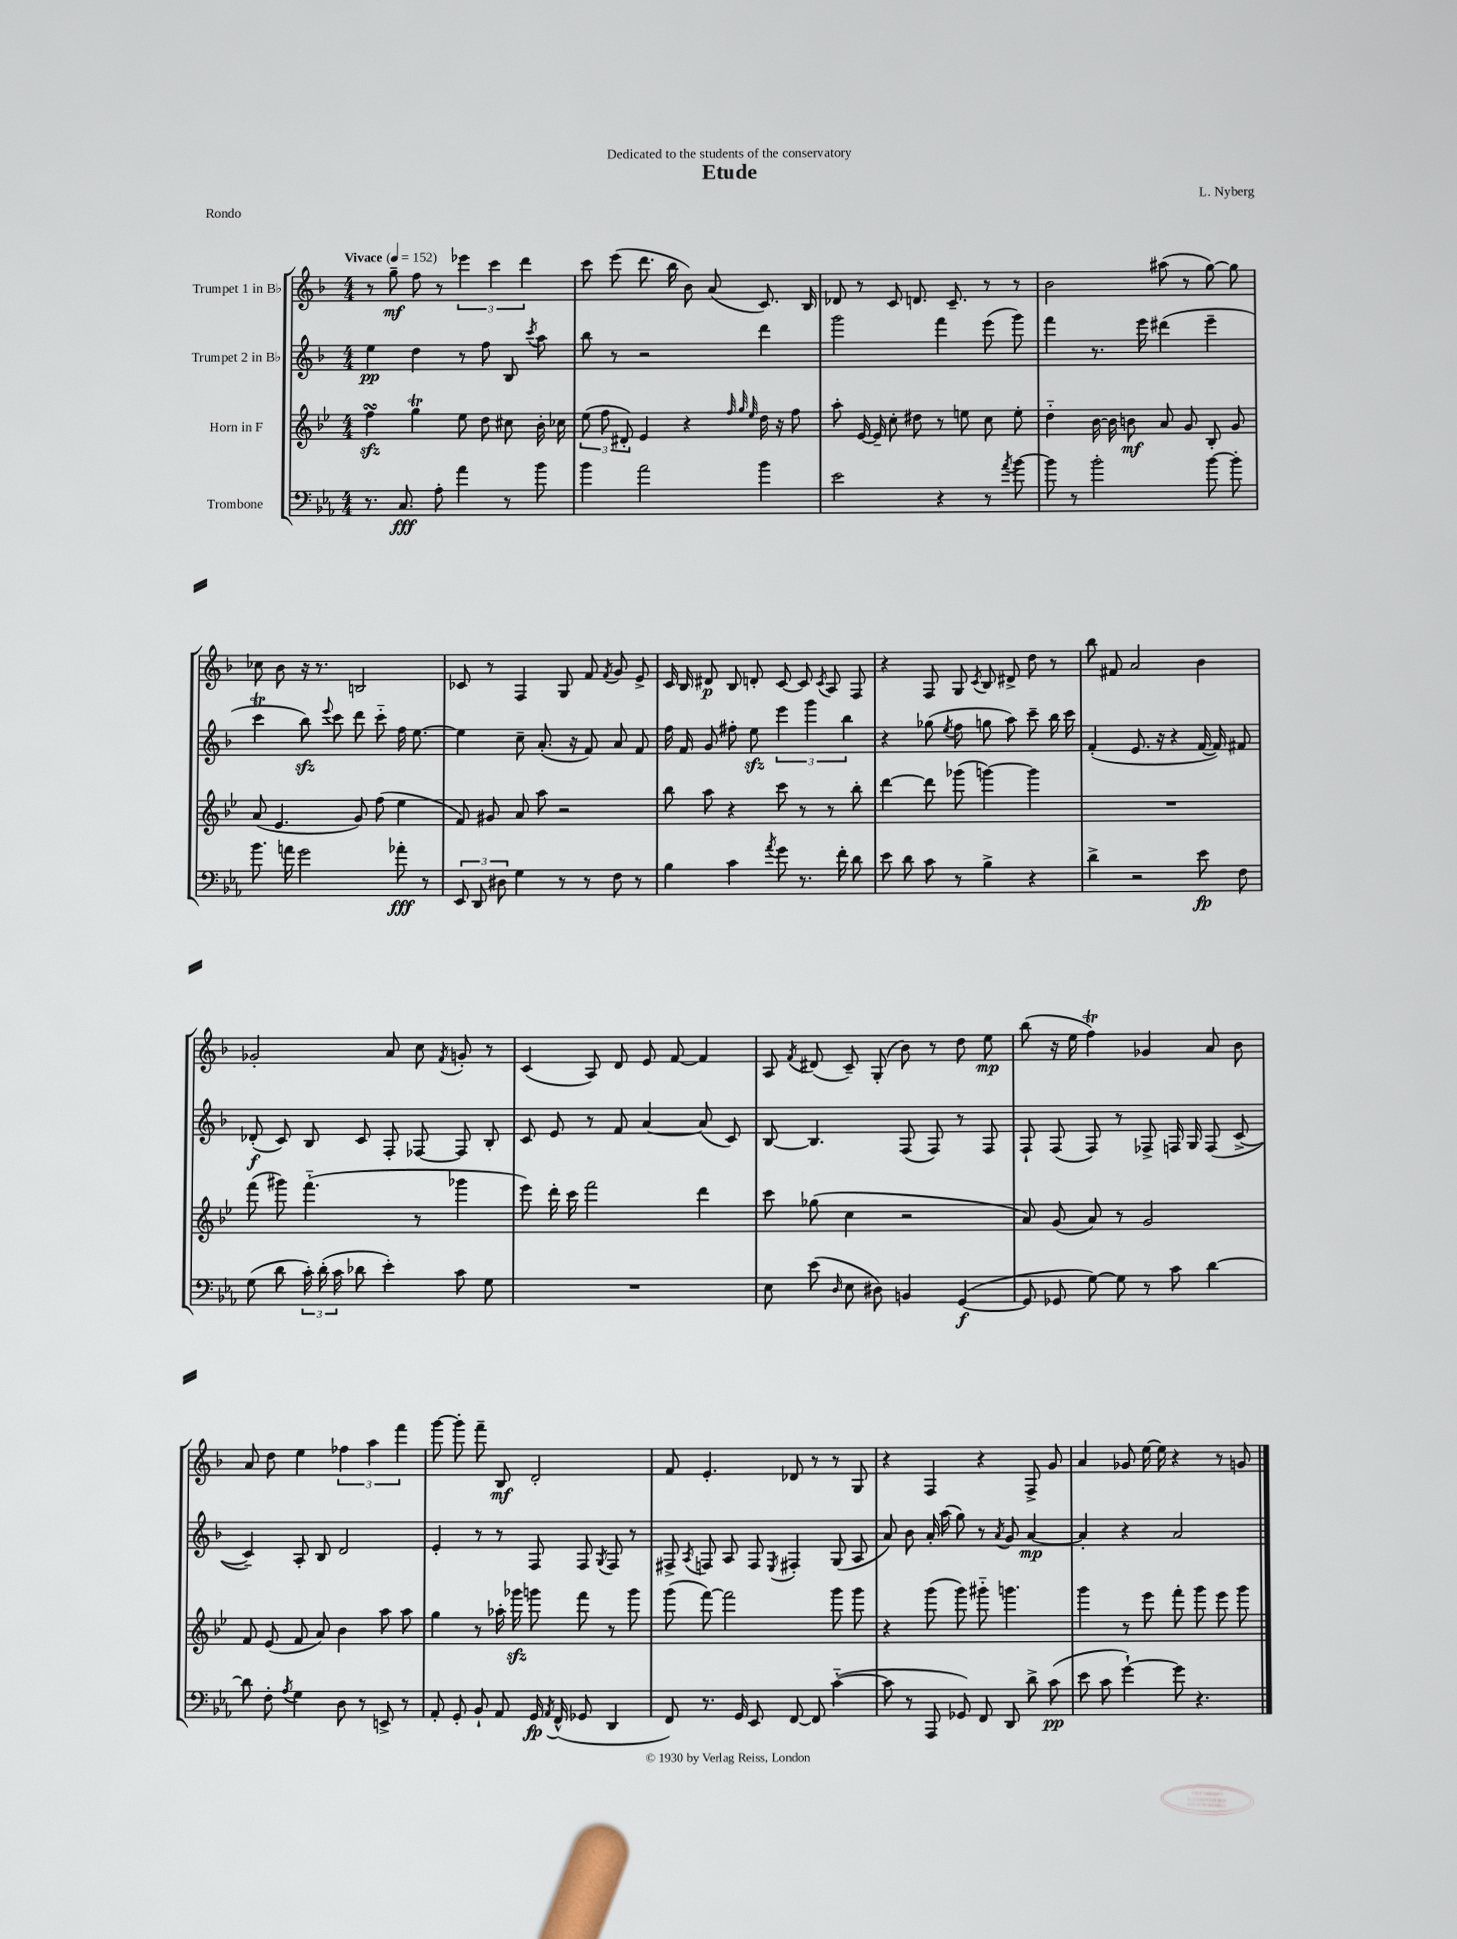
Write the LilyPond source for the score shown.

\header { title = "Etude" composer = "L. Nyberg" dedication = "Dedicated to the students of the conservatory" piece = "Rondo" }
<<
\new StaffGroup <<
\new Staff = "s0" \with { instrumentName = "Trumpet 1 in Bb" } {
    \clef treble \key f \major \numericTimeSignature \time 4/4 \tempo "Vivace" 4 = 152
    \autoBeamOff r8 g''8--\mf f''8 r8 \tuplet 3/2 { ees'''4 c'''4 d'''4 } |
    c'''8 e'''8( d'''8. bes''16 bes'8) a'8( c'8.) bes16 |
    des'8 r8 c'8 d'8. c'8.-- r8 r8 |
    bes'2 ais''8( r8 g''8~) g''8 |
    ces''8 bes'8 r16 r8. b2 |
    ces'8 r8 f4 g8 f'8 \acciaccatura { f'8 } g'8 e'8-> |
    c'16 bes16 dis'8\p bes8 d'8-. c'8~ c'8 \acciaccatura { c'8 } a8 f8 |
    r4 f8 g8 \acciaccatura { c'8 } bes8 dis'8-> d''8 r8 |
    bes''8 fis'8 a'2 bes'4 |
    ges'2-. a'8 c''8 \acciaccatura { f'8 } g'8-. r8 |
    c'4( a8) d'8 e'8 f'8~ f'4 |
    a8 \acciaccatura { f'8 } dis'8( c'8--) g8-.( bes'8) r8 d''8 e''8\mp |
    bes''8( r16 e''16 f''4\trill) ges'4 a'8 bes'8 |
    a'8 d''8 e''4 \tuplet 3/2 { fes''4 a''4 f'''4 } |
    g'''8~ g'''8-. f'''8-- bes8\mf d'2-. |
    f'8 e'4.-. des'8 r8 r8 g8 |
    r4 f4 r4 f8-> g'8 |
    a'4 ges'8 e''16~ e''16 r4 r8 g'8 \bar "|." |
}
\new Staff = "s1" \with { instrumentName = "Trumpet 2 in Bb" } {
    \clef treble \key f \major \numericTimeSignature \time 4/4
    \autoBeamOff e''4\pp d''4 r8 f''8 bes8 \acciaccatura { c'''8 } a''8 |
    bes''8 r8 r2 d'''4 |
    g'''2 f'''4 e'''8( g'''8) |
    f'''4 r8. e'''16 dis'''4( e'''4-- |
    c'''4\trill bes''8\sfz) \appoggiatura { e'''8 } c'''8 d'''8 c'''8-_ f''16 e''8.~ |
    e''4 c''8-- a'8.-.( r16 f'8) a'8 f'8 |
    f''16 f'16 g'8 fis''8-. e''8\sfz \tuplet 3/2 { e'''4 g'''4 bes''4 } |
    r4 ges''8( \acciaccatura { e''8 } f''8 g''8 a''8) c'''8-- bes''16 c'''16 |
    f'4-.( e'8. r16 r4 f'16~ f'16) fis'8 |
    des'8-.\f( c'8) bes8 c'8 f8-. fes8~ fes8 bes8-. |
    c'8 e'8 r8 f'8 a'4~ a'8( c'8) |
    bes8~ bes4. f8( f8) r8 f8 |
    f8-! f8( f8) r8 fes8-> f16 g16 f8( c'8~-> |
    c'4--) a8-. bes8 d'2 |
    e'4-. r8 r8 f8 f8 \acciaccatura { g8 } f8 r8 |
    fis8-> \acciaccatura { a8 } f8 a8 f8 \acciaccatura { e8 } fis4-. g8( a8 |
    a'8) bes'8 a'16-. a''16( g''8) r8 \acciaccatura { a'8 } g'8 a'4~\mp |
    a'4-. r4 a'2 \bar "|." |
}
\new Staff = "s2" \with { instrumentName = "Horn in F" } {
    \clef treble \key bes \major \numericTimeSignature \time 4/4
    \autoBeamOff f''4\turn\sfz g''4\trill ees''8 d''8 cis''8 bes'16-. ces''16 |
    \tuplet 3/2 { ees''8( f''8 dis'8-.) } ees'4 r4 \grace { f''32 g''32 ees''32 } d''16 r16 f''8 |
    a''8-. ees'16~ ees'16-- c''8-. dis''8 r8 e''8 c''8 e''8-. |
    d''4-_ bes'16~ bes'16 b'8\mf a'8 g'8 bes8-. g'8 |
    a'8( ees'4. g'8) f''8( ees''4 |
    f'8) gis'8 a'8 a''8 r2 |
    bes''8 a''8 r4 c'''8 r8 r8 bes''8-. |
    d'''4~ d'''8 ges'''8( g'''4~) g'''4 |
    R1 |
    f'''8( gis'''8) f'''4.-_( r8 ges'''4 |
    ees'''8) d'''16-. c'''16 f'''2 d'''4 |
    c'''8 ges''8( c''4 r2 |
    a'8) g'8( a'8) r8 g'2 |
    f'8 ees'8( f'8 a'8) bes'4 a''8 a''8 |
    g''4 r8 aes''16-. ges'''16\sfz g'''8 f'''8 r8 g'''8 |
    g'''8( f'''8~) f'''2 g'''8 g'''8 |
    r4 g'''8( g'''8) gis'''8-_ g'''4. |
    g'''4 r8 ees'''8 f'''8-. g'''8 ees'''8 g'''8 \bar "|." |
}
\new Staff = "s3" \with { instrumentName = "Trombone" } {
    \clef bass \key ees \major \numericTimeSignature \time 4/4
    \autoBeamOff r8. c8.\fff aes8-. aes'4 r8 bes'8 |
    bes'4 aes'2 bes'4 |
    ees'2 r4 r8 \acciaccatura { aes'8 } bes'8~ |
    bes'8 r8 bes'2-. bes'8~ bes'8-. |
    bes'8. a'16 g'2 aes'8-.\fff r8 |
    \tuplet 3/2 { ees,8 d,8 dis8 } g4 r8 r8 f8 r8 |
    bes4 c'4 \acciaccatura { aes'8 } g'8 r8. f'16-. d'8 |
    ees'8 d'8 c'8 r8 bes4-> r4 |
    d'4-> r2 ees'8\fp f8 |
    g8( d'8 \tuplet 3/2 { c'16-.) d'16-.( c'16 } des'8 ees'4-.) c'8 g8 |
    R1 |
    ees8 ees'8( \grace { d16 } ees8 dis8) b,4 g,4~\f( |
    g,8 ges,8 g8~) g8 r8 c'8 d'4~ |
    d'8 f8-. \acciaccatura { aes8 } g4 d8 r8 e,8-> r8 |
    aes,8-. g,8-. bes,8-! aes,8 g,16\fp \acciaccatura { aes,8 } f,16-^( ges,8 d,4 |
    f,8) r8. g,16 ees,8 f,8~ f,8 c'4~-_( |
    c'8 r8 aes,,8 ges,8) f,8 d,8 d'8-> c'8\pp( |
    ees'8 c'8 g'4~-!) g'8 r4. \bar "|." |
}
>>
>>
\layout { \context { \Score \remove "Bar_number_engraver" } }
